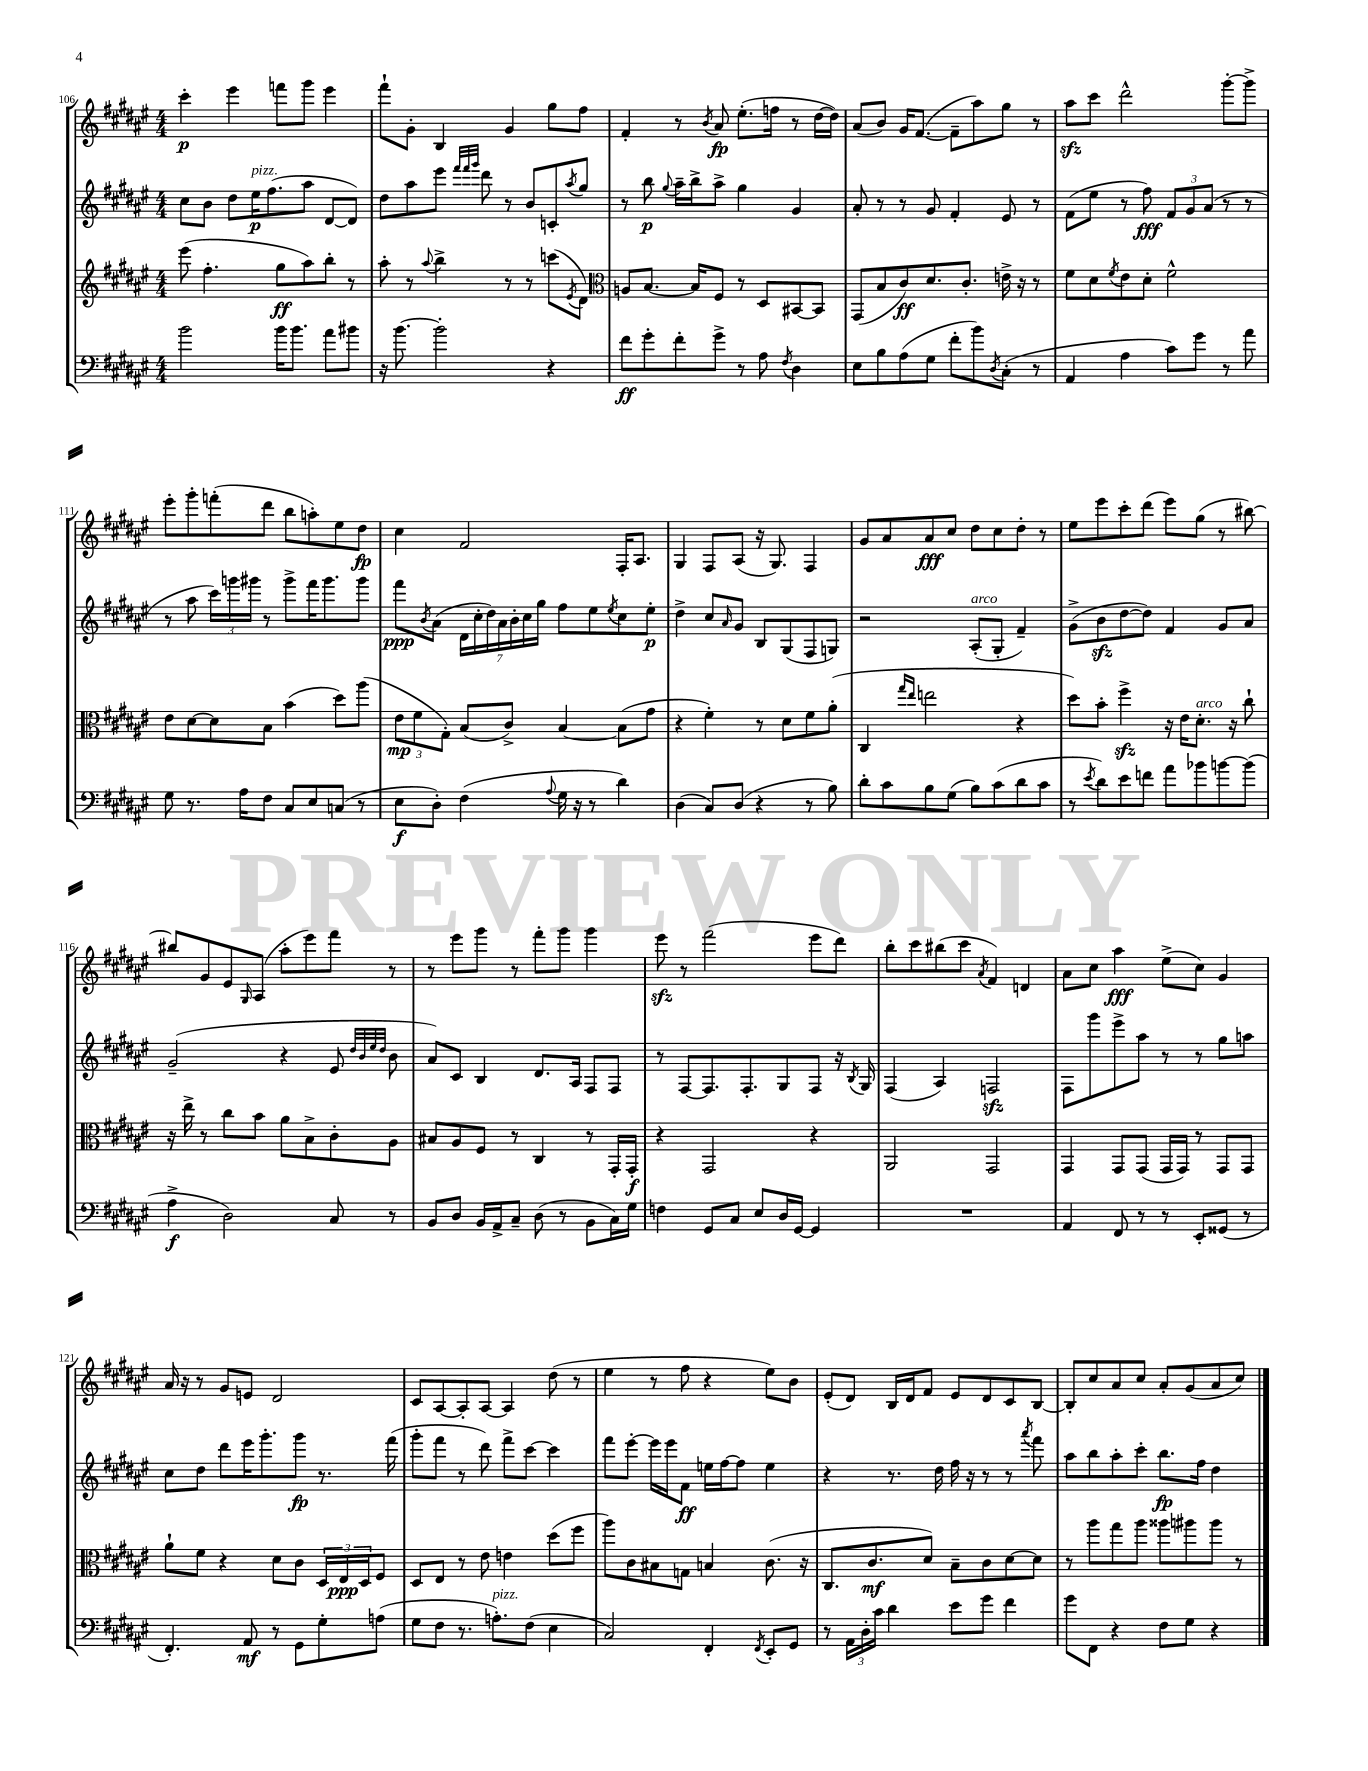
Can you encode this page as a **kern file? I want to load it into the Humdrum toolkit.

**kern	**kern	**kern	**kern
*staff4	*staff3	*staff2	*staff1
*clefF4	*clefG2	*clefG2	*clefG2
*k[f#c#g#d#a#e#]	*k[f#c#g#d#a#e#]	*k[f#c#g#d#a#e#]	*k[f#c#g#d#a#e#]
*M4/4	*M4/4	*M4/4	*M4/4
2b	(8eee#	8cc#	4ccc#'
.	4.ff#'	8b	.
.	.	8dd#	4eee#
.	.	16ee#	.
.	.	(8.ff#	.
16b	8gg#	.	8fff
8.b	.	.	.
.	8aa#)	8aa#	8ggg#
8a#	8bb'	[8d#	4eee#
8b#	8r	8d#])	.
=	=	=	=
16r	8aa#'	8dd#	8fff#`
[8.b	.	.	.
.	8r	8aa#	8g#'
.	8qqaa#	.	.
2b']	4bb^	8eee#	4B
.	.	32qqfff#	.
.	.	32qqfff#	.
.	.	32qqggg#	.
.	.	8ddd#	.
.	8r	8r	4g#
.	8r	8b	.
4r	(8ccc	8c'	8gg#
.	8qe#	8qaa#	.
.	8d#)	8gg#	8ff#
=	=	=	=
*	*clefC3	*	*
8f#	8A	8r	4f#'
8g#'	[8.B	8bb	.
.	.	8qqgg#	.
8f#'	.	16aa#~	8r
.	16B]	16bb^	.
.	.	.	8qb
8g#^	8F#	8aa#^	8a#
8r	8r	4gg#	(8.ee#'
8A#	8D#	.	.
.	.	.	16ff
8qF#	.	.	.
4D#	[8BB#	4g#	8r
.	8BB#]	.	[16dd#
.	.	.	16dd#])
=	=	=	=
8E#	(8GG#	8a#'	(8a#
8B	8B	8r	8b)
(8A#	8c#)	8r	16g#
.	.	.	([8.f#
8G#	8.d#	8g#	.
8f#'	.	4f#'	8f#~]
.	8.c#'	.	.
8b)	.	.	8aa#)
8qD#	.	.	.
(8C#'	16e^	8e#	8gg#
.	16r	.	.
8r	8r	8r	8r
=	=	=	=
4AA#	8f#	(8f#	8aa#
.	8d#	8ee#	8ccc#
.	8qf#	.	.
4A#	8e#	8r	2ddd#^^
.	8d#'	8ff#)	.
8c#)	2f#^^	12f#	.
.	.	12g#	.
8g#	.	.	.
.	.	(12a#	.
8r	.	8r	[8ggg#'
8a#	.	8r	8ggg#^]
=	=	=	=
8G#	8e#	8r	8eee#'
8.r	[8d#	8aa#	8ggg#'
.	8d#]	24ccc#)	(8fff'
.	.	24ggg	.
16A#	.	.	.
.	.	24ggg#	.
8F#	8B	8r	8ddd#
8C#	(4b	8ggg#^	8bb
8E#	.	16fff#	8aa')
.	.	8.ggg#	.
(8C	8dd#)	.	8ee#
8r	(8aa#	8ggg#	8dd#
=	=	=	=
8E#	12e#	8fff#	4cc#
.	12f#	.	.
.	.	8qb	.
8D#')	.	(8a#	.
.	12G#')	.	.
(4F#	(8B	28d#	2f#
.	.	28cc#'	.
.	.	28dd#)	.
.	.	28a#	.
.	8c#^)	.	.
.	.	28b'	.
.	.	28cc#	.
.	.	28gg#	.
8qqA#	.	.	.
16G#	[4B	8ff#	.
16r	.	.	.
8r	.	8ee#	.
.	.	8qee#	.
4d#)	(8B]	8cc#	16F#'
.	.	.	8.A#
.	8g#	8ee#'	.
=	=	=	=
(4D#	4r	4dd#^	4G#
8C#)	4f#')	8cc#	8F#
.	.	16qqa#	.
(8D#	.	8g#	(8A#
4r	8r	8B	16r
.	.	.	8.G#)
.	8d#	(8G#	.
8r	8f#	8F#	4F#
8B)	(8a#'	8G)	.
=	=	=	=
8d#'	4C#	2r	8g#
8c#	.	.	8a#
.	16qqgg#	.	.
.	16qqee#	.	.
8B	2ee	.	8a#
(8G#	.	.	8cc#
8B)	.	(8A#'	8dd#
(8c#	.	8G#'	8cc#
8d#	4r	4f#~)	8dd#'
8c#	.	.	8r
=	=	=	=
8r	8dd#)	(8g#^	8ee#
8qe#	.	.	.
8d#)	8b'	8b	8eee#
8e#	4ff#^	[8dd#	8ccc#'
8f	.	8dd#])	(8ddd#
8a#	16r	4f#	8eee#)
.	16e#	.	.
8b-	8.d#'	.	(8gg#
[8b	.	8g#	8r
.	16r	.	.
(8b]	8cc#`	8a#	[8bb#)
=	=	=	=
4A#^	16r	(2g#~	8bb#]
.	16ee#^	.	.
.	8r	.	8g#
2D#)	8cc#	.	8e#
.	.	.	16qqG#
.	8b	.	(8A#
.	8a#	4r	8aa#'
.	8B^	.	8eee#)
8C#	8c#'	8e#	8fff#
.	.	32qqdd#	.
.	.	32qqb	.
.	.	32qqee#	.
.	.	32qqdd#	.
8r	8A#	8b	8r
=	=	=	=
8BB	8B#	8a#)	8r
8D#	8A#	8c#	8eee#
16BB	8F#	4B	8ggg#
16AA#^	.	.	.
8C#~	8r	.	8r
(8D#	4C#	8.d#	8fff#'
8r	.	.	8ggg#
.	.	16A#	.
8BB	8r	8F#	4ggg#
16C#)	16GG#'	8F#	.
16G#	16GG#'	.	.
=	=	=	=
4F	4r	8r	8eee#
.	.	[8F#	8r
8GG#	2GG#	8.F#]	(2fff#
8C#	.	.	.
.	.	8.F#'	.
8E#	.	.	.
16D#	.	8G#	.
[16GG#	.	.	.
4GG#]	4r	8F#	8eee#
.	.	16r	8ddd#)
.	.	8qB	.
.	.	16G#	.
=	=	=	=
1r	2AA#	(4F#	8bb'
.	.	.	8ccc#
.	.	4A#)	(8bb#
.	.	.	8ccc#
.	.	.	8qa#
.	2GG#	2F	4f#)
.	.	.	4d
=	=	=	=
4AA#	4GG#	8F#	8a#
.	.	8ggg#	8cc#
8FF#	8GG#	8eee#^	4aa#
8r	(8GG#	8aa#	.
8r	16GG#	8r	(8ee#^
.	16GG#)	.	.
8EE#'	8r	8r	8cc#)
(8GG##	8GG#	8gg#	4g#
8r	8GG#	8aa	.
=	=	=	=
4.FF#')	8a#`	8cc#	16a#
.	.	.	16r
.	8f#	8dd#	8r
.	4r	8ddd#	8g#
8AA#	.	16eee#	8e
.	.	8.ggg#'	.
8r	8d#	.	2d#
8GG#	8c#	8ggg#	.
8G#'	24D#	8.r	.
.	24E#	.	.
.	24D#	.	.
(8A	8F#	.	.
.	.	(16fff#	.
=	=	=	=
8G#	8D#	8ggg#'	8c#
8F#	8E#	8fff#	[8A#
8.r	8r	8r	8A#']
.	8e#	8ddd#)	[8A#
8.A')	.	.	.
.	4e	8fff#^	4A#]
(8F#	.	[8ccc#	.
4E#	(8dd#	4ccc#]	(8dd#
.	8ff#	.	8r
=	=	=	=
2C#)	8aa#)	8fff#	4ee#
.	8c#	[8eee#'	.
.	8B#	16eee#]	8r
.	.	16eee#	.
.	8G	8f#	8ff#
4FF#'	4B	16ee	4r
.	.	[16ff#	.
.	.	8ff#]	.
8qFF#	.	.	.
8EE#'	(8.c#	4ee	8ee#)
8GG#	.	.	8b
.	16r	.	.
=	=	=	=
8r	8.C#	4r	(8e#'
24AA#	.	.	8d#)
24D#'	.	.	.
.	8.c#	.	.
24c#	.	.	.
4d#	.	8.r	16B
.	.	.	16d#
.	8d#)	.	8f#
.	.	16dd#	.
8e#	8B~	16ff#	8e#
.	.	16r	.
8g#	8c#	8r	8d#
4f#	[8d#	8r	8c#
.	.	8qaaa#	.
.	8d#]	8fff#	[8B
=	=	=	=
8g#	8r	8aa#	8B']
8FF#	8aa#	8bb	8cc#
4r	8gg#	8aa#'	8a#
.	8aa#	8ccc#'	8cc#
8F#	8aa##	8.bb	8a#'
8G#	8aa#	.	(8g#
.	.	16ff#	.
4r	8aa#	4dd#	8a#
.	8r	.	8cc#)
==	==	==	==
*-	*-	*-	*-
